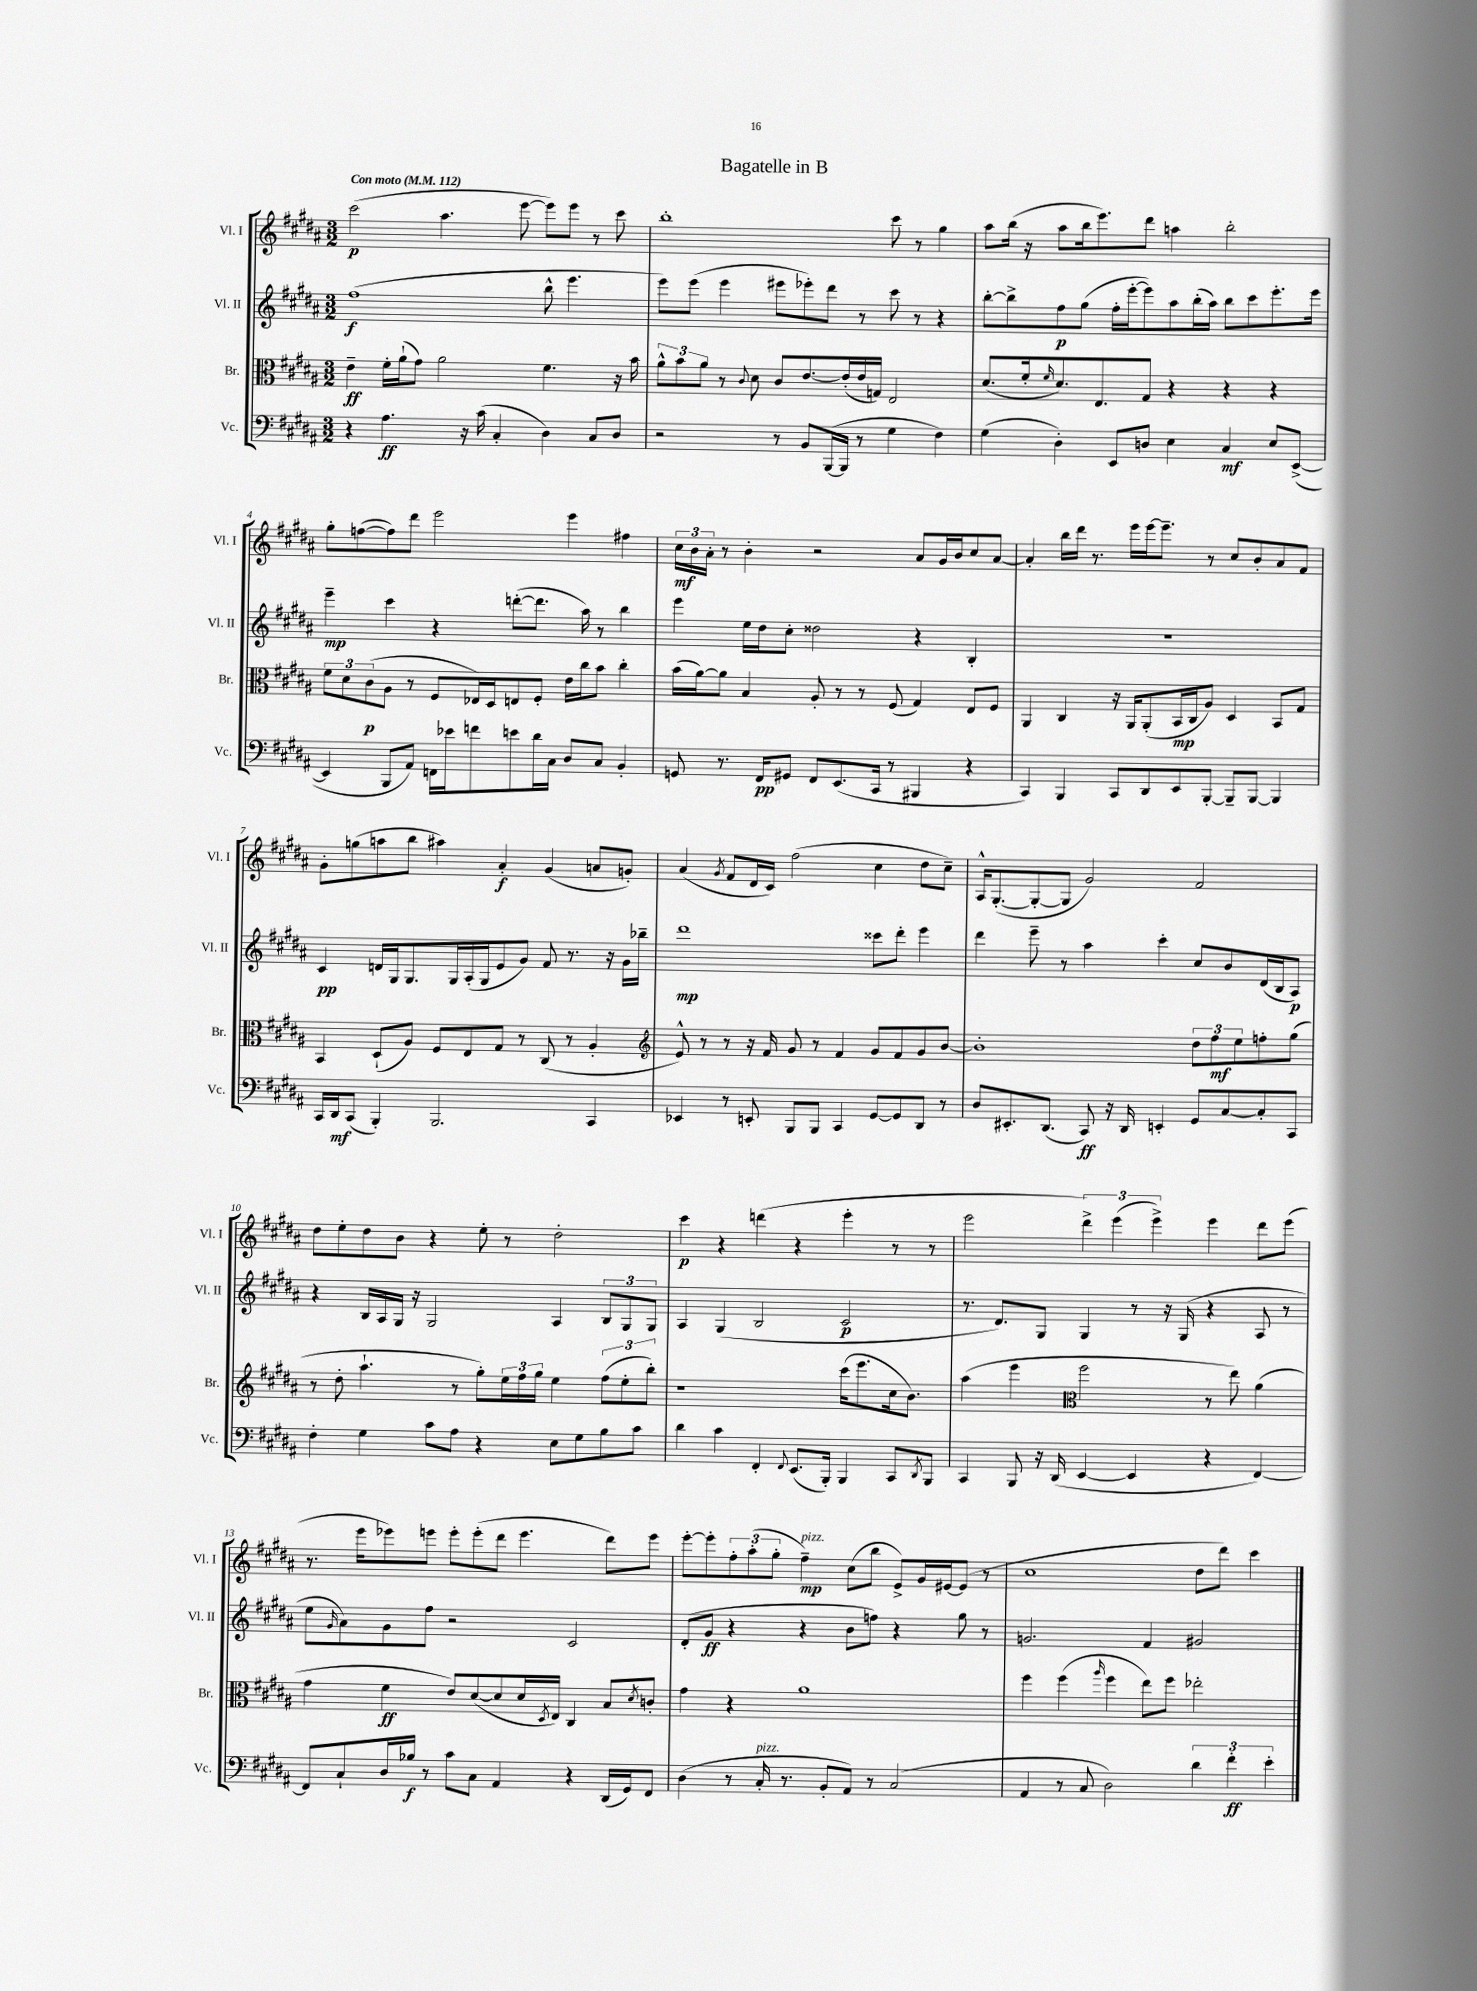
\header { title = "Bagatelle in B" }
<<
\new StaffGroup <<
\new Staff = "s0" \with { instrumentName = "Vl. I" shortInstrumentName = "Vl. I" } {
    \clef treble \key b \major \numericTimeSignature \time 3/2 \tempo "Con moto" 4 = 112
    cis'''2\p( ais''4. e'''8~ e'''8) e'''8 r8 cis'''8 |
    b''1-. cis'''8 r8 gis''4 |
    ais''8 b''16( r16 ais''8 b''16 e'''8.) dis'''8 a''4 b''2-. |
    gis''8-. f''8~( f''8) dis'''8 e'''2 e'''4 fis''4 |
    \tuplet 3/2 { cis''16\mf b'16 ais'16-. } r8 b'4-. r2 ais'8 gis'16 b'16 cis''8 ais'8~ |
    ais'4-. b''16 dis'''16 r8. e'''16 e'''16~ e'''8.-- r8 cis''8 b'8-. ais'8 fis'8 |
    gis'8-. g''8( a''8 b''8 ais''4) ais'4-.\f gis'4( a'8 g'8-.) |
    ais'4( \acciaccatura { gis'8 } fis'8 dis'16 cis'16) fis''2( cis''4 dis''8 cis''8--) |
    ais16-^ gis8.~-.( gis8~-. gis8 gis'2) fis'2 |
    dis''8 e''8-. dis''8 b'8 r4 e''8-. r8 dis''2-. |
    cis'''4\p r4 d'''4( r4 e'''4-. r8 r8 |
    e'''2 \tuplet 3/2 { dis'''4->) e'''4( e'''4->) } e'''4 dis'''8 e'''8( |
    r8. e'''16 ees'''8) e'''8 e'''8-. e'''8-.( dis'''8 e'''4. dis'''8) e'''8 |
    e'''8~-. e'''8-. \tuplet 3/2 { fis''8-. ais''8-.( gis''8-. } fis''4--\mp^\markup { \italic "pizz." }) cis''8( b''8 e'8->) gis'16 eis'16~ eis'8( r8 |
    cis''1 dis''8 dis'''8) cis'''4 \bar "|." |
}
\new Staff = "s1" \with { instrumentName = "Vl. II" shortInstrumentName = "Vl. II" } {
    \clef treble \key b \major \numericTimeSignature \time 3/2
    fis''1\f( b''8-^ e'''4. |
    e'''8) e'''8( e'''4 eis'''8 ees'''8-.) dis'''8 r8 cis'''8 r8 r4 |
    b''8~-. b''8-> fis''8\p gis''8( fis''16-. e'''16~-. e'''8) ais''8 b''16-.( ais''16) b''8 cis'''8 e'''8.-. e'''16 |
    e'''4--\mp cis'''4 r4 d'''8~-.( d'''8. ais''16) r8 b''4 |
    e'''4 e''16 dis''16 cis''8-. disis''2 r4 b4-. |
    R1. |
    cis'4\pp d'16 gis16 gis8. gis16 ais16-.( gis16 e'8 gis'8) fis'8 r8. r16 gis'16 bes''16-- |
    dis'''1\mp cisis'''8 dis'''8-. e'''4 |
    dis'''4 e'''8-- r8 ais''4 cis'''4-. cis''8 b'8 dis'16( b16 ais8\p) |
    r4 b16 ais16 gis16 r16 gis2 ais4 \tuplet 3/2 { b8 gis8 gis8 } |
    ais4 gis4( b2 cis'2\p |
    r8. dis'8.) gis8 gis4 r8 r16 gis16( r4 ais8 r8 |
    e''8 \grace { gis'16 } ais'8) gis'8 fis''8 r2 cis'2 |
    dis'8-.( gis'8\ff r4 r4 b'8 f''8) r4 gis''8 r8 |
    g'2. fis'4 gis'2 \bar "|." |
}
\new Staff = "s2" \with { instrumentName = "Br." shortInstrumentName = "Br." } {
    \clef alto \key b \major \numericTimeSignature \time 3/2
    e'4--\ff fis'16-. ais'16-!( gis'8) ais'2 fis'4. r16 b'16 |
    \tuplet 3/2 { ais'8-^ b'8 ais'8 } r8 \appoggiatura { cis'8 } dis'8 cis'8 e'8.~ e'16-.( e'16 g16) e2 |
    dis'8.( fis'16-. \grace { fis'16 } dis'8.) e8. gis8 r4 r4 r4 |
    \tuplet 3/2 { fis'8 dis'8 cis'8\p( } ais8 r8 fis8 ees16) dis16 e8 fis8-. e'16 cis''16 b'8 cis''4-. |
    b'16( ais'16~) ais'8 b4 ais8-. r8 r8 fis8( gis4) e8 fis8 |
    ais,4 cis4 r16 ais,16 ais,8-.( b,16\mp cis16 ais8) dis4 b,8 gis8 |
    b,4 dis8-!( ais8) fis8 e8 gis8 r8 cis8( r8 ais4-. |
    \clef treble e'8-^) r8 r8 r16 fis'16 gis'8 r8 fis'4 gis'8 fis'8 gis'8 b'8~ |
    b'1-. \tuplet 3/2 { dis''8 fis''8\mf e''8 } f''8-. gis''8( |
    r8 dis''8-. ais''4.-! r8 gis''8-.) \tuplet 3/2 { e''16 fis''16 gis''16 } e''4 \tuplet 3/2 { fis''8( e''8-. b''8-.) } |
    r1 cis'''16( e'''8. cis''16 b'8.) |
    ais''4( e'''4 \clef alto fis''2 r8 e''8) ais'4( |
    gis'4 fis'4\ff e'8) dis'8~( dis'8 dis'16 \acciaccatura { dis8 } e16) cis4 b8 \acciaccatura { dis'8 } c'8-. |
    gis'4 r4 ais'1 |
    fis''4 fis''4( \grace { ais''16 } fis''4 e''8) fis''8 ees''2-. \bar "|." |
}
\new Staff = "s3" \with { instrumentName = "Vc." shortInstrumentName = "Vc." } {
    \clef bass \key b \major \numericTimeSignature \time 3/2
    r4 ais4.\ff r16 cis'16( cis4-. dis4) cis8 dis8 |
    r2 r8 b,8 b,,16~( b,,16 r8 gis4 fis4) |
    gis4( dis4-.) e,8 d8 e4 cis4\mf e8 e,8~->( |
    e,4 b,,8 ais,8) f,16 ees'16 f'8 e'8 dis'16 cis16 dis8 cis8 b,4-. |
    g,8 r8. fis,16\pp gis,8 fis,8 e,8.( cis,16 r8 bis,,4 r4 |
    cis,4) b,,4 cis,8 dis,8 e,8 b,,8~-. b,,8-- b,,8~ b,,4 |
    cis,16 dis,16\mf cis,8( b,,4-.) b,,2. cis,4 |
    ees,4 r8 e,8-. b,,8 b,,8 cis,4 gis,8~ gis,8 dis,8 r8 |
    dis8 eis,8.-. dis,8.( cis,8\ff) r16 dis,16 e,4-. gis,8 cis8~ cis8-. cis,8 |
    fis4-. gis4 cis'8 ais8 r4 e8 gis8 b8 cis'8 |
    dis'4 cis'4 fis,4-. \appoggiatura { fis,8 } e,8.( b,,16-.) b,,4 cis,8 \acciaccatura { dis,8 } b,,8 |
    cis,4 b,,8 r16 dis,16( e,4~ e,4 r4 fis,4~) |
    fis,8 cis8-! dis16 bes16\f r8 cis'8 cis8 ais,4 r4 dis,16( gis,16) fis,8 |
    dis4( r8 cis16-.^\markup { \italic "pizz." } r8. b,8-. ais,8) r8 cis2( |
    ais,4 r8 cis8 dis2) \tuplet 3/2 { dis'4 fis'4-.\ff e'4-. } \bar "|." |
}
>>
>>
